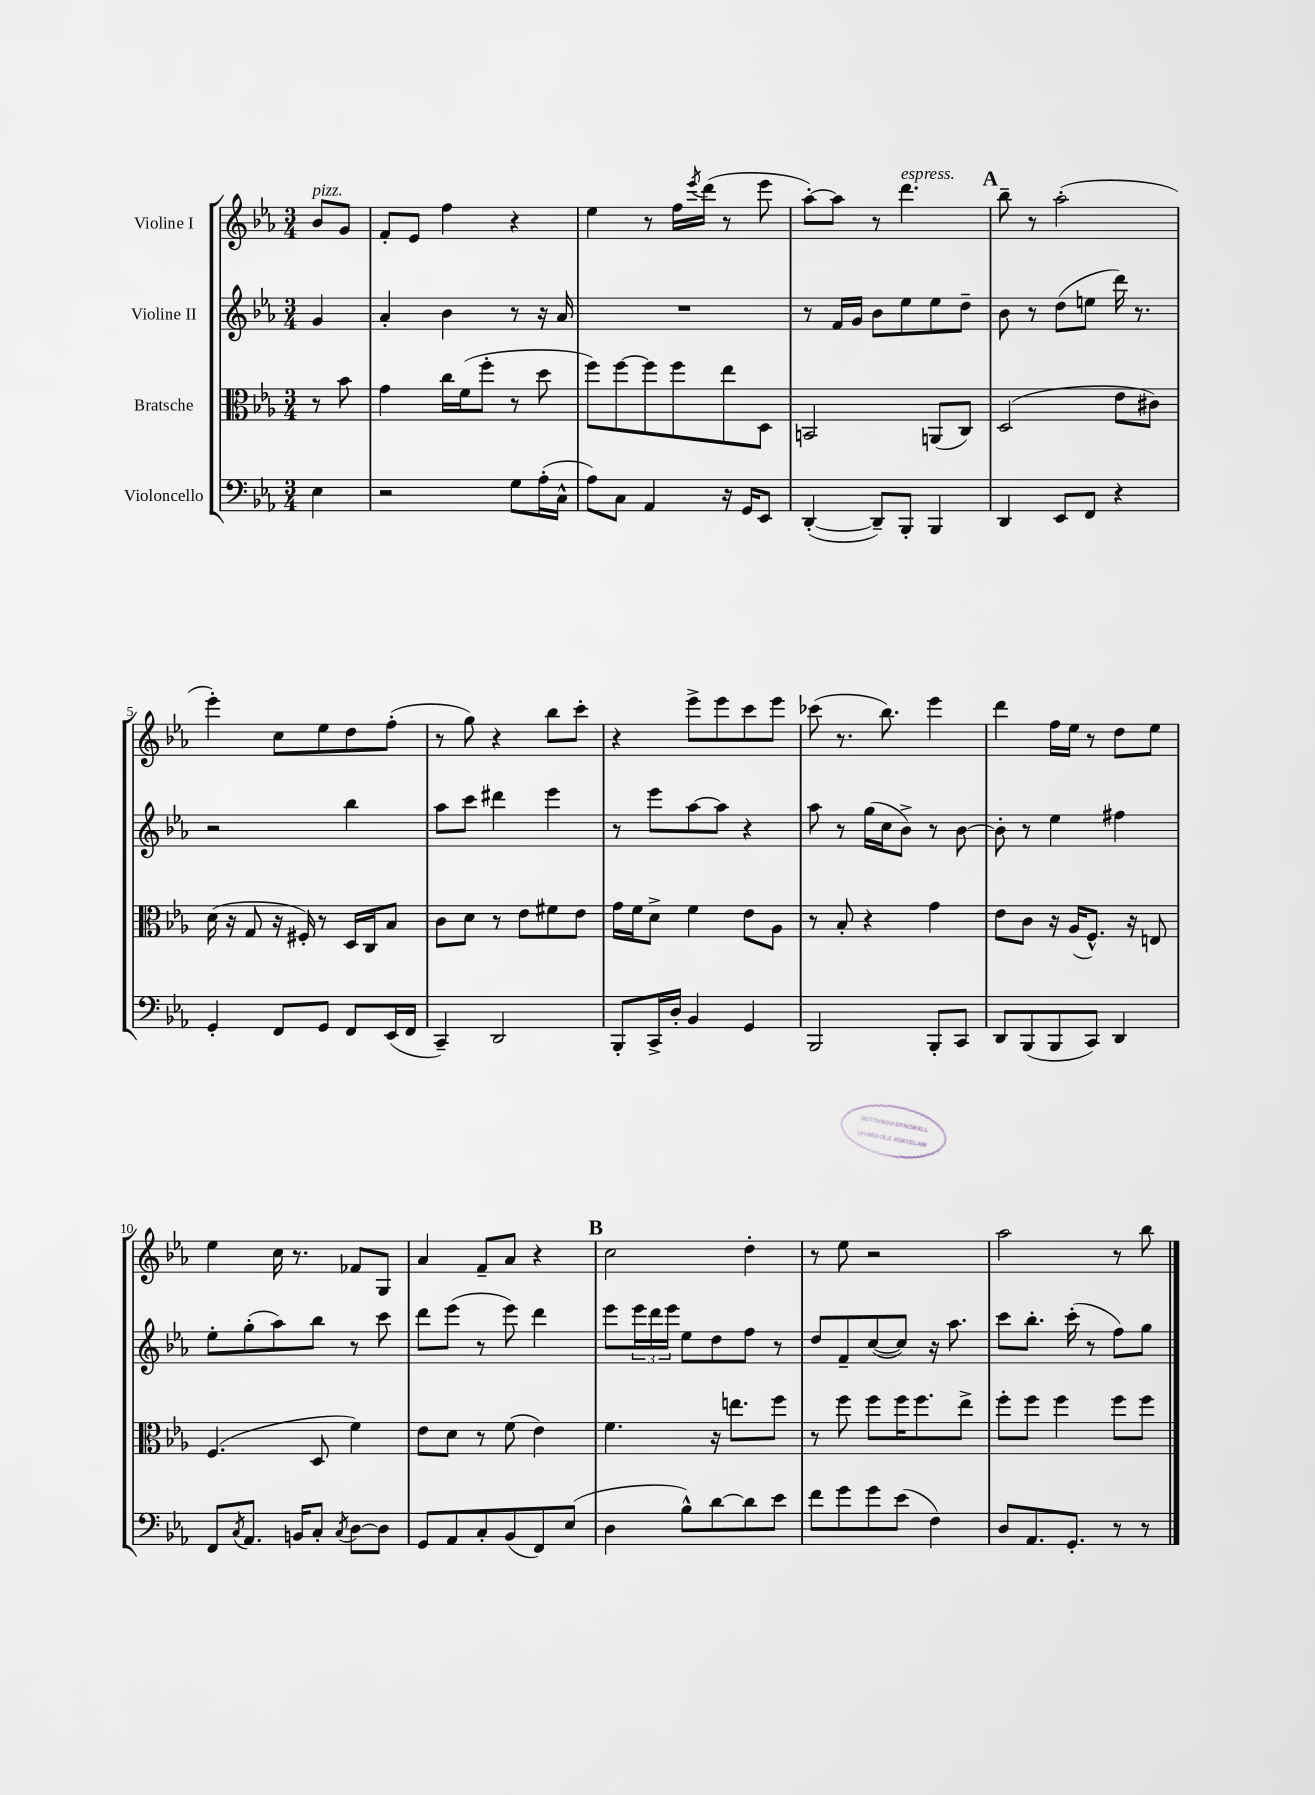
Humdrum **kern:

**kern	**kern	**kern	**kern
*staff4	*staff3	*staff2	*staff1
*clefF4	*clefC3	*clefG2	*clefG2
*k[b-e-a-]	*k[b-e-a-]	*k[b-e-a-]	*k[b-e-a-]
*M3/4	*M3/4	*M3/4	*M3/4
4E-	8r	4g	8b-
.	8b-	.	8g
=	=	=	=
2r	4g	4a-'	8f'
.	.	.	8e-
.	16cc	4b-	4ff
.	(16f	.	.
.	8ff'	.	.
8G	8r	8r	4r
(16A-'	8dd	16r	.
16C^^	.	16a-	.
=	=	=	=
8A-)	8ff)	2.r	4ee-
8C	[8ff	.	.
4AA-	8ff]	.	8r
.	8ff	.	16ff
.	.	.	8qeee-
.	.	.	(16ddd
16r	8ee-	.	8r
16GG	.	.	.
8EE-	8D	.	8eee-
=	=	=	=
([4DD'	2BB	8r	[8aa-')
.	.	16f	8aa-]
.	.	16g	.
8DD~])	.	8b-	8r
8BBB-'	.	8ee-	4.ddd
4BBB-	(8AA	8ee-	.
.	8C)	8dd~	.
=	=	=	=
4DD	(2D	8b-	8bb-~
.	.	8r	8r
8EE-	.	(8dd	(2aa-'
8FF	.	8ee	.
4r	8e-	16ddd)	.
.	.	8.r	.
.	8c#)	.	.
=	=	=	=
4GG'	(16d	2r	4eee-')
.	16r	.	.
.	8G	.	.
8FF	16r	.	8cc
.	16F#')	.	.
8GG	8r	.	8ee-
8FF	16D	4bb-	8dd
.	16C	.	.
(16EE-	8B-	.	(8ff'
16FF	.	.	.
=	=	=	=
4CC~)	8c	8aa-	8r
.	8d	8ccc	8gg)
2DD	8r	4ddd#	4r
.	8e-	.	.
.	8f#	4eee-	8bb-
.	8e-	.	8ccc'
=	=	=	=
8BBB-'	16g	8r	4r
.	16f	.	.
16CC^	8d^	8eee-	.
16D'	.	.	.
4BB-	4f	[8aa-	8eee-^
.	.	8aa-]	8eee-
4GG	8e-	4r	8ccc
.	8A-	.	8eee-
=	=	=	=
2BBB-	8r	8aa-	(8ccc-
.	8B-'	8r	8.r
.	4r	(16gg	.
.	.	16cc	8.bb-)
.	.	8b-^)	.
8BBB-'	4g	8r	4eee-
8CC	.	[8b-	.
=	=	=	=
8DD	8e-	8b-']	4ddd
(8BBB-	8c	8r	.
8BBB-	16r	4ee-	16ff
.	(16A-	.	16ee-
8CC)	8.F^^)	.	8r
4DD	.	4ff#	8dd
.	16r	.	.
.	8E	.	8ee-
=	=	=	=
8FF	(4.F	8ee-'	4ee-
8qC	.	.	.
8.AA-	.	(8gg'	.
.	.	8aa-)	16cc
16BB	.	.	8.r
8C'	8D	8bb-	.
8qC	.	.	.
[8D	4f)	8r	8f-
8D]	.	8ccc	8G
=	=	=	=
8GG	8e-	8ddd	4a-
8AA-	8d	(8eee-	.
8C'	8r	8r	8f~
(8BB-	(8f	8eee-)	8a-
8FF)	4e-)	4ddd	4r
(8E-	.	.	.
=	=	=	=
4D	4.f	8eee-	2cc
.	.	24eee-	.
.	.	24ddd	.
.	.	24eee-	.
8B-^^)	.	8ee-	.
[8d	16r	8dd	.
.	8.ee	.	.
8d]	.	8ff	4dd'
8e-	8ff	8r	.
=	=	=	=
8f	8r	8dd	8r
8g	8ff	8f~	8ee-
8g	8ff	([8cc	2r
(8e-	16ff	8cc])	.
.	8.ff	.	.
4F)	.	16r	.
.	.	8.aa-	.
.	8ee-^	.	.
=	=	=	=
8D	8ff'	8ccc	2aa-
8.AA-	8ff	8.bb-'	.
.	4ff	.	.
8.GG'	.	(16ccc'	.
.	.	8r	.
8r	8ff	8ff)	8r
8r	8ff	8gg	8bb-
==	==	==	==
*-	*-	*-	*-
